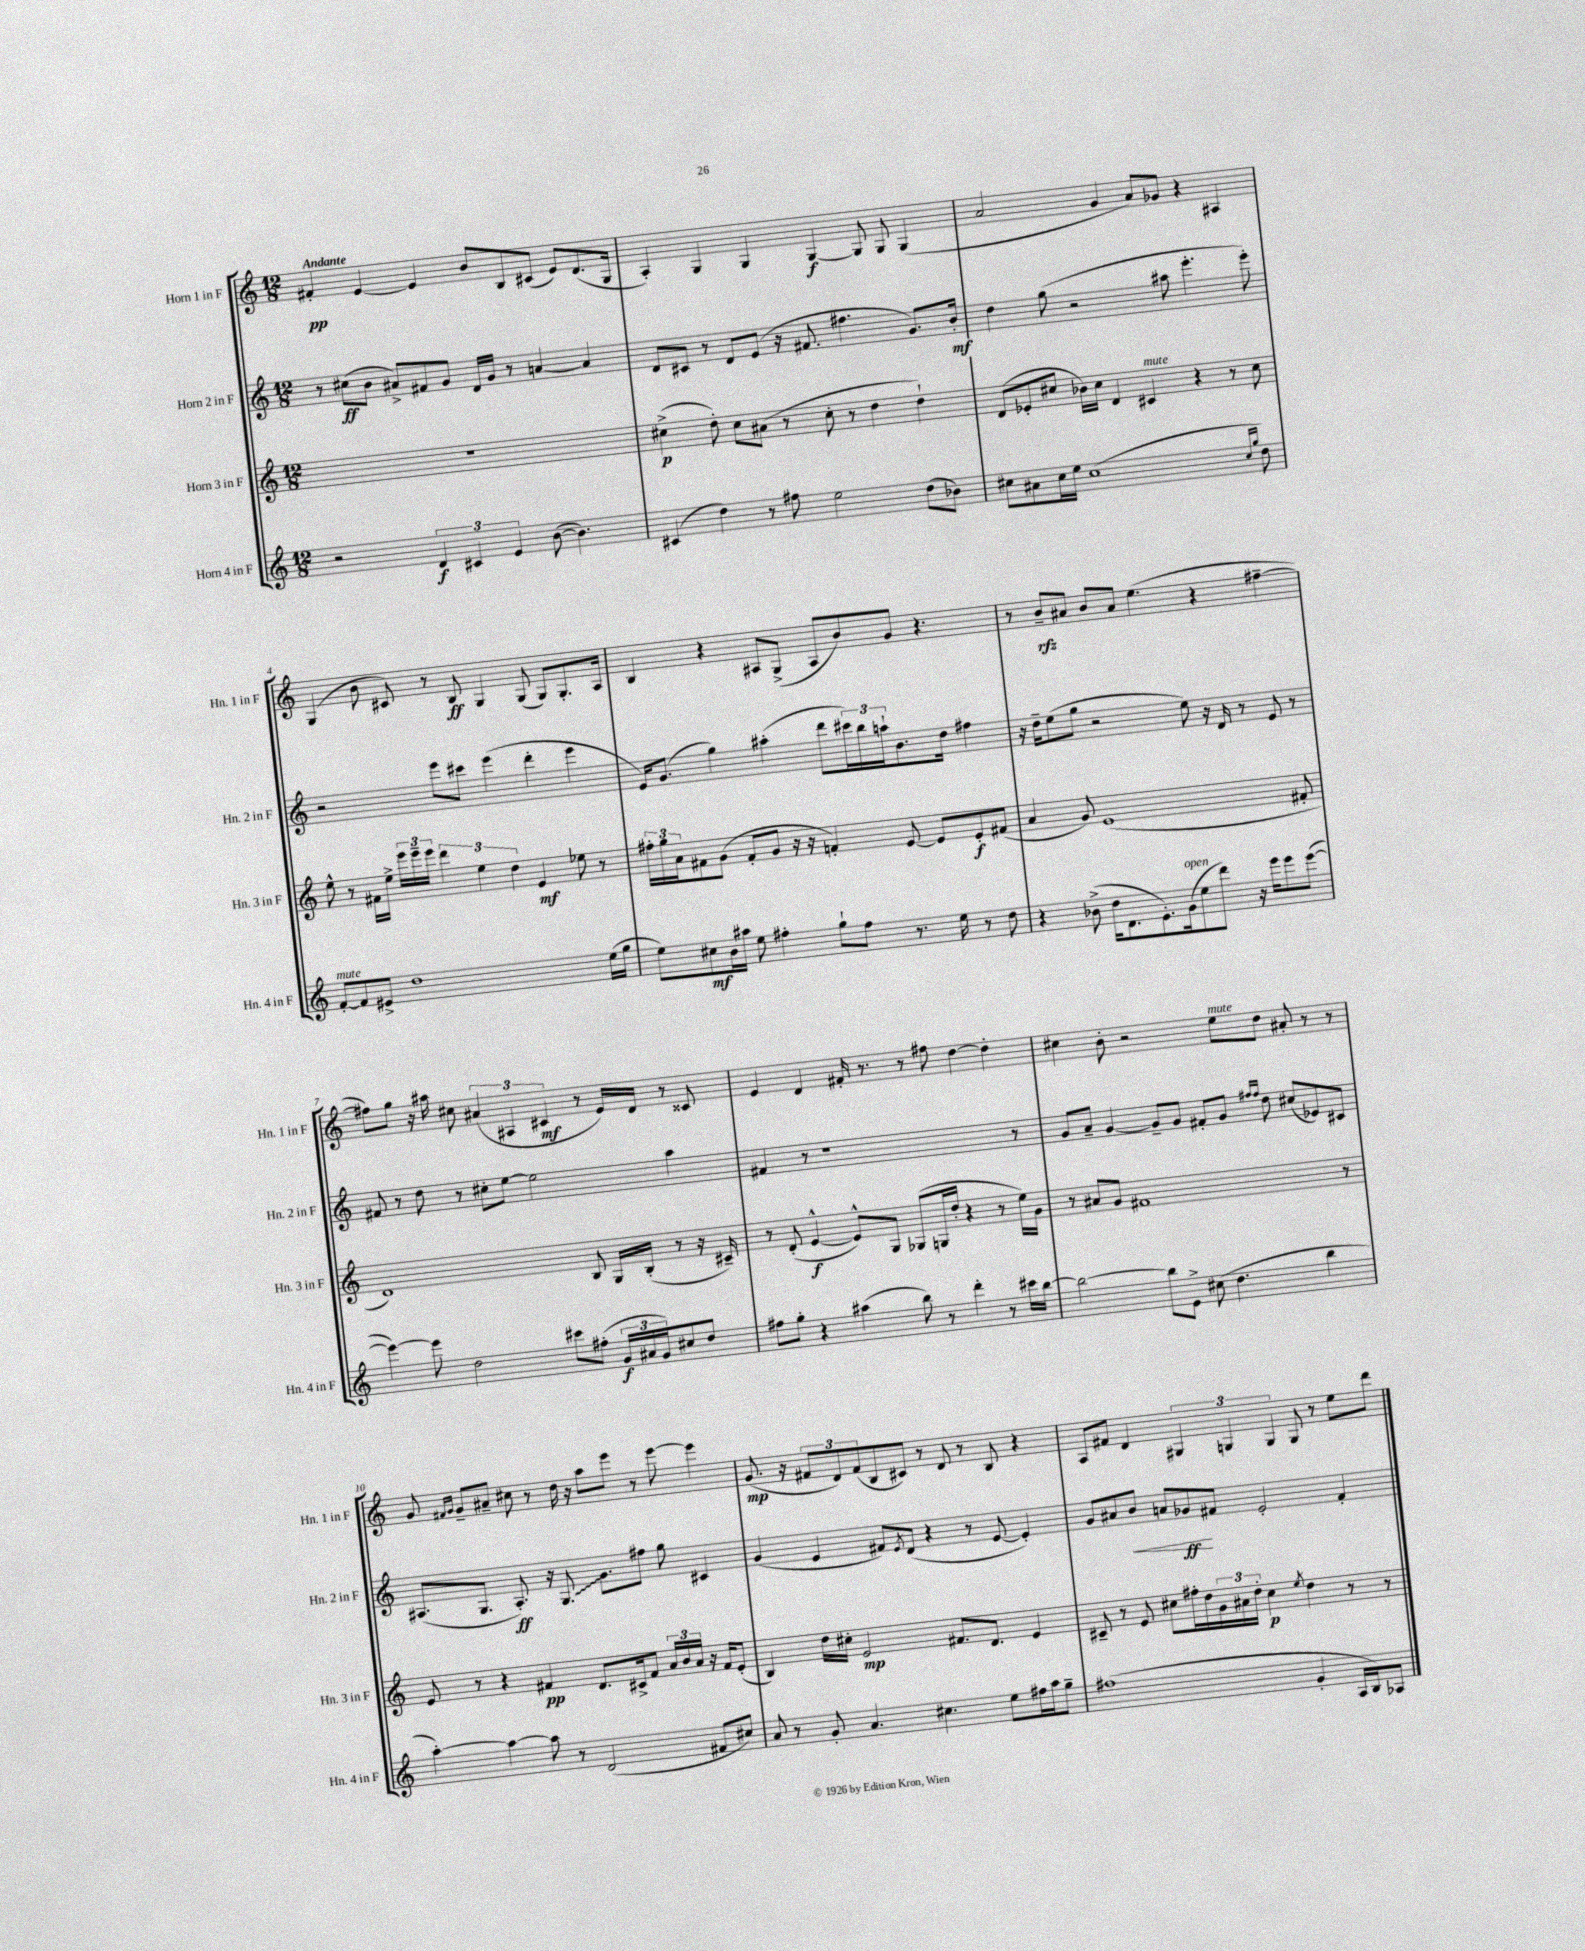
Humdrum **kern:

**kern	**kern	**kern	**kern
*staff4	*staff3	*staff2	*staff1
*clefG2	*clefG2	*clefG2	*clefG2
*k[]	*k[]	*k[]	*k[]
*M12/8	*M12/8	*M12/8	*M12/8
2r	1.r	8r	4f#'
.	.	(8cc#	.
.	.	8b	[4e
.	.	8a#^)	.
6d	.	8f#	4e]
.	.	8g	.
6c#	.	.	.
.	.	16d	8b
.	.	16g	.
6e	.	.	.
.	.	8r	8B
([8b	.	[4a	(8c#
4.b])	.	.	8e)
.	.	4a]	(8.d
.	.	.	16G
=	=	=	=
(4c#	(4cc#^	8d	4A')
.	.	8c#	.
4dd)	8dd')	8r	4G
.	8cc#	8d	.
8r	(8a#	(8e	4G
8ff#	8r	16r	.
.	.	8.f#	.
2ee	8cc#'	.	[4G
.	8r	4.ff#	.
.	4dd	.	8G]
.	.	.	8G
(8dd	4dd`)	8.g)	(4G
8b-)	.	.	.
.	.	16b'	.
=	=	=	=
8cc#	(8d	4dd	2a
8a#	8e-'	.	.
16cc#	8cc#	(8gg	.
16ee	.	.	.
(1cc#	16b-)	2r	.
.	16cc#	.	.
.	4d	.	4g
.	4c#	.	8a)
.	.	8aa#	8g-
.	4r	4.eee'	4r
.	8r	.	4A#
16qqcc#	.	.	.
16qqgg	.	.	.
8dd)	8cc#	8eee')	.
=	=	=	=
[8f'	8ee^^	2r	(4G
8f]	8r	.	.
8e#^	16f#	.	8b
.	16ee^	.	.
1dd	24eee	.	8c#)
.	24eee~	.	.
.	24eee	.	.
.	6ddd	8eee	8r
.	.	8ccc#	8B
.	6ee	.	.
.	.	(4eee	4G
.	6dd	.	.
.	4e	4ddd'	(8G
.	.	.	8G)
.	8ee-	4eee	8.G'
(16ee	8r	.	.
16gg	.	.	16A
=	=	=	=
8ee)	24ff#'	16e)	4B
.	24gg	.	.
.	.	(8.g	.
.	24a	.	.
8cc#	8f#	.	.
16b	(8g	4gg)	4r
16aa#	.	.	.
8ee	8f#'	.	.
4ff#'	8g	(4aa#'	8A#
.	16r	.	(8G^
.	16r	.	.
8gg`	4f')	8ddd	8A#
8ff#	.	24ccc#)	8b)
.	.	24bb	.
.	.	24aa`	.
8.r	[8e	8.b	8g
.	8e]	.	4.r
16ee	.	16dd	.
8r	8e'	4ff#	.
8dd	(8f#	.	.
=	=	=	=
4r	4a	16r	8r
.	.	16dd~	.
.	.	(8ee	8b~
(8b-^	8g)	8gg	8a#
16dd	(1e	2r	8b
8.d	.	.	.
.	.	.	8a#
8.e')	.	.	(4.ee
(16g	.	.	.
8ee	.	8ee)	.
8ddd)	.	16r	4r
.	.	16d	.
16r	.	8r	.
16eee	.	.	.
8eee	.	8e	[4ff#~
([8eee	8f#'	8r	.
=	=	=	=
4eee_)	1d)	8f#	8ff#])
.	.	8r	8gg
8eee]	.	8dd	16r
.	.	.	16aa#
2dd	.	8r	8cc#
.	.	8cc#'	(6a#
.	.	[8ee	.
.	.	.	6A#
.	.	2ee]	.
.	.	.	6c#
8ccc#	.	.	.
(8ff#'	8B	.	8r
24g	16G	.	16e)
24a#	.	.	.
.	(16B'	.	16d
24g)	.	.	.
8cc#	8r	4aa	8r
8dd	16r	.	8c##
.	16c#~)	.	.
=	=	=	=
8ff#	8r	4f#	4e
8gg'	(8d'	.	.
4r	[4e^^	8r	4d
.	.	1r	.
(4aa#	8e^^])	.	16f#'
.	.	.	8.r
.	8G	.	.
8bb)	(8G-	.	8r
8r	16G	.	8ff#
.	16dd'	.	.
4ddd'	4r	.	[4dd
8r	8r	.	4dd']
16ccc#	16ee)	8r	.
[16bb	16g	.	.
=	=	=	=
2bb_	8r	8g	4cc#
.	8a#	8a~	.
.	8g	[4g	8b'
.	1f#	.	2r
8bb]	.	8g~]	.
8e^	.	8g	.
(8cc#	.	8f#'	.
4.dd	.	8g	8ee
.	.	16qqff#	.
.	.	16qqff#	.
.	.	8dd	8dd
.	.	(8cc#	8a#'
4bb	.	8e-)	8r
.	8r	8c#	8r
=	=	=	=
[4aa')	8e	(8.A#	8g
.	.	.	16qqf#
.	.	.	16qqg
.	8r	.	8g~
.	.	8.G	.
4aa_	4r	.	8a#~
.	.	8.A#')	8cc#
8aa]	4f#	.	8r
.	.	16r	.
8r	.	8.G	16dd
.	.	.	16r
(2d	8.d	.	8aa
.	.	8.g	.
.	.	.	8eee
.	16c#^	.	.
.	8f#	8ff#	8r
.	24a	8gg	[8eee
.	24b	.	.
.	24a	.	.
8f#	16r	4c#	4eee]
.	16f#	.	.
8cc#)	(8e'	.	.
=	=	=	=
8a	4B)	(4g	(8.g
8r	.	.	.
.	.	.	16r
8g'	16dd	4e	12f#
.	16cc#'	.	.
.	.	.	12d)
4.a	2e	.	.
.	.	.	(12f#
.	.	8f#)	8B
.	.	8qe	.
.	.	(8d	8c#)
4.cc#	.	4r	8r
.	8.f#	.	8d
.	.	8r	8r
.	8.d	.	.
8ee	.	[8e	8B
16ff#	4e	4e'])	4r
16aa	.	.	.
8gg~	.	.	.
=	=	=	=
(1ff#	8c#~	8g	8A
.	8r	8a#	8f#
.	8e	8b	4d
.	8cc#	8a	.
.	16ff#'	8g-	6G#
.	16dd	.	.
.	24g	8f#	.
.	24a#	.	6G
.	24dd'	.	.
.	4cc#	2e'	.
.	.	.	6G
.	8qee	.	.
4g'	4dd	.	8G
.	.	.	8r
16A	8r	4f#'	8ee
16B)	.	.	.
8A-	8r	.	8ddd
==	==	==	==
*-	*-	*-	*-
